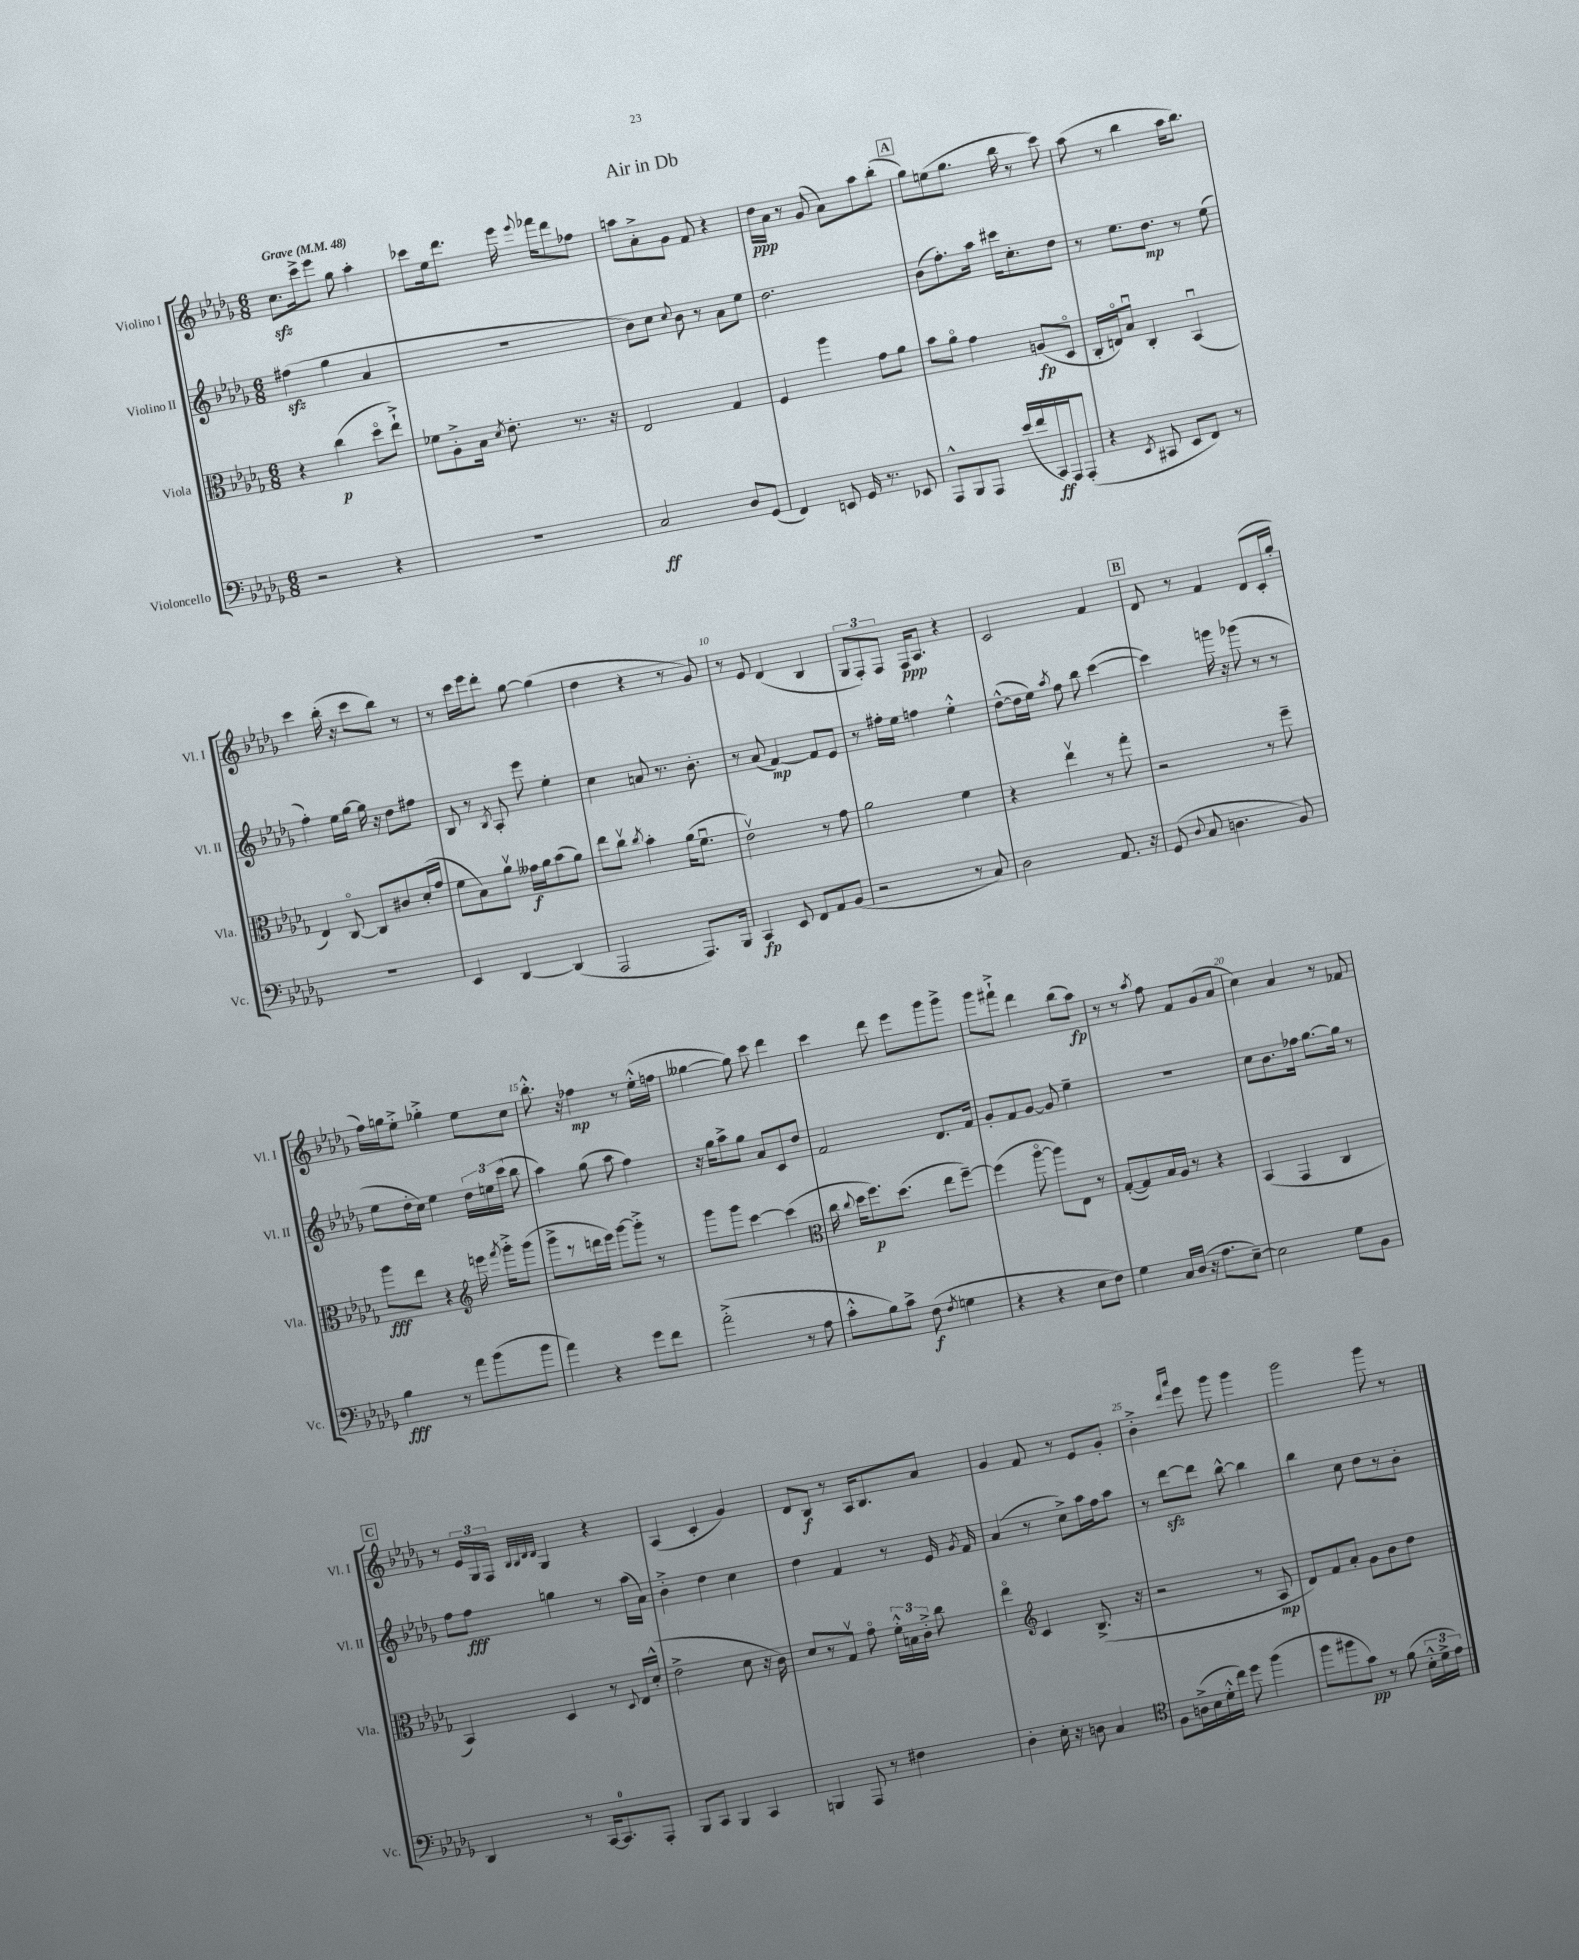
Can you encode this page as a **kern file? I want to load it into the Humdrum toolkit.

**kern	**kern	**kern	**kern
*staff4	*staff3	*staff2	*staff1
*clefF4	*clefC3	*clefG2	*clefG2
*k[b-e-a-d-g-]	*k[b-e-a-d-g-]	*k[b-e-a-d-g-]	*k[b-e-a-d-g-]
*M6/8	*M6/8	*M6/8	*M6/8
*MM48	*MM48	*MM48	*MM48
2r	4r	(4ff#\	8.cc\L
.	.	.	16ccc^\k
.	(4cc\	4gg-\	8eee-\J
.	.	.	8gg-\
4r	8dd-o\L	4a-/	4aa-'\
.	8ee-`^\J)	.	.
=	=	=	=
2.r	8f-\L	2.r	8ccc-\L
.	8A-'^\	.	16ee-\k
.	.	.	8.ddd-\J
.	16B-\Jk	.	.
.	8qd-/	.	.
.	8.e-'\	.	.
.	.	.	16eee-\
.	.	.	8qqeee-/
.	.	.	16fff-\LK
.	8.r	.	8ddd-\
.	.	.	8ff-\J
.	16r	.	.
=	=	=	=
2C/	2E-/	8b-\L)	8aa\L
.	.	8cc\J	8a-'^\
.	.	8qqcc/	.
.	.	8b-\	8g-\J
.	.	8r	8f/
8D-/L	4G-/	8a-\L	4r
(8GG-/J	.	8ee-\J	.
=	=	=	=
4FF/)	4F/	2.dd-\	16dd-\LL
.	.	.	16a-\JJ
.	.	.	8r
8EE/	4aa-\	.	(8g-/
16GG-/	.	.	8a-\L)
8.r	.	.	.
.	8g-\L	.	8aa-\
8EE-/	8a-\J	.	(8bb-'\J
=	=	=	=
8AAA-^^/L	8b-\L	(8b-\L	8gg-\L)
8BBB-/	8a-o\J	8.ff'\)	(8ee\
8AAA-/J	4g-\	.	8.gg-\J
.	.	16aa-\Jk	.
(16e-/LL	.	16ccc#\LK	.
16f/	.	8.cc'\	16bb-\
16CC/)	(8A/L	.	8r
16AAA-/J	.	.	.
(8AAA-'/J	8D-o/J	8dd-\J	8ccc\)
=	=	=	=
4r	16C'/LL	8r	(8aa-\
.	16Eo/J)	.	.
.	8B-u/J	8.ee-\L	8r
8qEE-/	.	.	.
8CC#/	4C'/	.	4bb-\
.	.	8.dd-\J	.
8EE-/L	.	.	.
8FF/J)	(4BB-u/	8r	16aa-\LK
.	.	.	8.bb-\J)
8r	.	(8ee-\	.
=	=	=	=
2.r	4E-/)	4ff'\)	4ccc\
.	[8Co/	16ee-\LL	(16bb-'\
.	.	[16gg-\JJ	16r
.	8C/]L	16gg-\]	8ccc\L
.	.	16r	.
.	8c#/	8dd-\L	8bb-\J)
.	(16d-'/L	8ff#\J	8r
.	16g-/JJ	.	.
=	=	=	=
4EE-/	8f\L	8B-/	8r
.	8B-\)	8r	16ccc\LL
.	.	.	16eee-\J
.	.	8qB-/	.
[4DD-/	8a-v\J	8A-'/	8ddd-'\J
.	16g--\LL	8eee-\	[8gg-\
.	16a-\J	.	.
(4DD-/]	(8b-\	4ee-'\	(4gg-\]
.	8a-\J)	.	.
=	=	=	=
2AAA-/	8ee-\L	4cc\	4dd-\
.	8ccv\J	.	.
.	8qcc/	.	.
.	4b-'\	8a/	4r
.	.	8.r	.
8.AAA-/L)	(16a-\LK	.	8r
.	8.fu\J	8.b-'\	.
.	.	.	8g-/)
16BBB-/Jk	.	.	.
=	=	=	=
4CC/	2e-v\)	8r	8r
.	.	(8a-/	8e-/
8EE-/	.	[4f/)	(4d-/
8FF/L	.	.	.
8AA-/	8r	8f/]L	4B-/
(8BB-/J	8g-\	8e-/J	.
=	=	=	=
2r	2a-\	8r	12G-/L
.	.	.	12F'/)
.	.	16ff#'\LL	.
.	.	.	12F/J
.	.	16ee-\JJ	.
.	.	4ff\	16F/LK
.	.	.	8.A-/J
8r	4f\	4ee-'^^\	4r
8C/)	.	.	.
=	=	=	=
2D-\	4r	([8dd-^^\L	2c/
.	.	16dd-\]L	.
.	.	16ee-\JJ)	.
.	.	8qaa-/	.
.	4ee-v\	8ff\	.
.	.	8bb-\	.
8.AA-/	8r	([4ccc\	4f/
.	8gg-'\	.	.
16r	.	.	.
=	=	=	=
(8GG-/	2r	4ccc\])	8d-/
8qqD-/	.	.	.
8C/	.	.	8r
4.D\	.	16ggg\	4f/
.	.	16r	.
.	.	(8ggg-\	.
.	8r	8r	(8d-/L
8BB-/)	8ff~\	8r	16c'/L
.	.	.	16gg-'/JJ
=	=	=	=
4B-\	8aa-\L	8ee-\L	16ff\LL)
.	.	.	16gg\J
.	8ee-\J	16dd-'\L	8ee-'^\J
.	.	16cc\JJ)	.
8r	4r	4ee-\	4gg-'^\
8a-\L	.	.	.
*	*clefG2	*	*
(8b-\	16eee\	24dd-\LL	8ee-\L
.	.	24ee\	.
.	8qfff/	.	.
.	16ggg-'^\LK	.	.
.	.	(24ccc\JJ	.
8b-\J	(8ggg-\J	8bb-\	8cc\J
=	=	=	=
4a-\)	8ggg-^\L	4aa-\)	8.bb-'^^\
.	8r	.	.
.	.	.	16r
4r	16ddd\L	(8gg-\	4ff-\
.	16eee-\JJ)	.	.
.	[8ggg-\L	8aa-\	.
8g-\L	8ggg-'^\]J	4ff\)	8r
8f\J	8r	.	(16ee-'^^\LL
.	.	.	16ff\JJ
=	=	=	=
(2a-'^\	8ggg-\L	16r	[4gg--\
.	.	16gg-\LK	.
.	8ggg-\J	8aa-^\	.
.	[4ccc\	8gg-\J	8gg--\])
.	.	8a-/L	8ccc\
8r	(4ccc\]	8c/	4ddd-\
8A-\	.	8dd-/J	.
=	=	=	=
*	*clefC3	*	*
8c'^^\L	16cc\	2f/	4ccc\
.	8qqcc/	.	.
.	16dd-\LK	.	.
8B-\)	8.ff\)	.	.
8c^\J	.	.	8ddd-\
.	(8.dd-\J	.	.
(8F\	.	.	8eee-\L
8qF/	.	.	.
4G\	8ee-\L	8.d-/L	8ggg-\
.	[8ff~\J)	.	8ggg-^\J
.	.	16f/Jk	.
=	=	=	=
4r	(4ff\]	8g-'/L	8ggg-\L
.	.	8f/	8fff#`^\J
4r	[8aa-o\	[8g-/J	4ddd-\
.	8aa-\]L)	8g-/]	.
8E-\L	8E-\J	4ee-~\	(8bb-\L
8F\J)	8r	.	8aa-\J)
=	=	=	=
4G-\	([8G-'/L	2.r	8r
.	8G-/])	.	8r
.	.	.	8qaa-/
16C/LL	16B-/L	.	8ff\
(16D-/JJ	16A-/JJ	.	.
16r	8r	.	8f/L
8.A-\L	.	.	.
.	4r	.	(8g-/
[8E-~\J)	.	.	8a-/J
=	=	=	=
2E-\]	(4BB-/	8cc\L	4cc\)
.	.	8.b-\	.
.	4GG-/	.	4a-/
.	.	16ff-\Jk	.
.	.	[8.gg-\L	.
8G-\L	4C/	.	8r
.	.	16gg-\]Jk	.
8BB-\J	.	8r	8f-/
=	=	=	=
4DD-/	4BB-/)	8ff\L	8r
.	.	8ff\J	24e-/LL
.	.	.	24G-/
.	.	.	24F/JJ
.	.	.	32qqB-/LLL
.	.	.	32qqB-/
.	.	.	32qqd-/
.	.	.	32qqd-/JJJ
8r	4D-/	4gg\	4G-/
[16CC/LK	.	.	.
8.CC/]	.	.	.
.	8r	8r	4r
.	8qqD-/	.	.
8AAA-'/J	16E-/LL	(16aa-\LL	.
.	(16d-'^^/JJ	16a-\JJ)	.
=	=	=	=
8BBB-/L	2e-^\	4b-'^\	(4A-/
8CC/J	.	.	.
4BBB-/	.	4dd-\	4c'/
4CC/	8d-\	4cc\	4g-/)
.	16r	.	.
.	16c\)	.	.
=	=	=	=
4BBB/	8d-/L	4dd-\	8d-/L
.	8r	.	8B-/J
8AAA-/	8G-v/J	4f/	8r
8r	8g-o\	.	16A-/LK
.	.	.	8.B-/
4F#\	24f'^^\LL	8r	.
.	24B\	.	.
.	24c'^\JJ	.	.
.	8cc\	16e-/	8a-/J
.	.	8qg-/	.
.	.	16f/	.
=	=	=	=
4D-'\	4ee-o\	(4a-/	4g-/
*	*clefG2	*	*
16E-'\	4c/	8r	8f/
16r	.	.	.
8D\	.	8cc^\L)	8r
4C/	(8.B-^/	16aa-\L	8e-/L
.	.	16ff\J	.
.	.	8aa-\J	8g-'/J
.	16r	.	.
=	=	=	=
*clefC4	*	*	*
8F\L	2r	8r	4b-'^\
(16A^\L	.	[8ddd-\L	.
16B-\	.	.	.
.	.	.	16qqddd-/LL
.	.	.	16qqaaa-/JJ
16d-'^^\	.	8ddd-\]J	8eee-\
16cc\JJ)	.	.	.
8dd-\	.	[8bb-^^\	8ggg-\
(4ff\	8r	4bb-\]	4ggg-\
.	8A-/	.	.
=	=	=	=
8ff\L	8d-/L)	4bb-\	2ggg-\
8ff#\	8f/	.	.
8g-\J)	8a-'/J	8cc\	.
8r	8g-\L	8dd-\L	.
(8f\	8b-\	8r	8ggg-\
24B-'^^\LL	8dd-\J	8b-'\J	8r
24d-^\	.	.	.
24e-\JJ)	.	.	.
==	==	==	==
*-	*-	*-	*-
